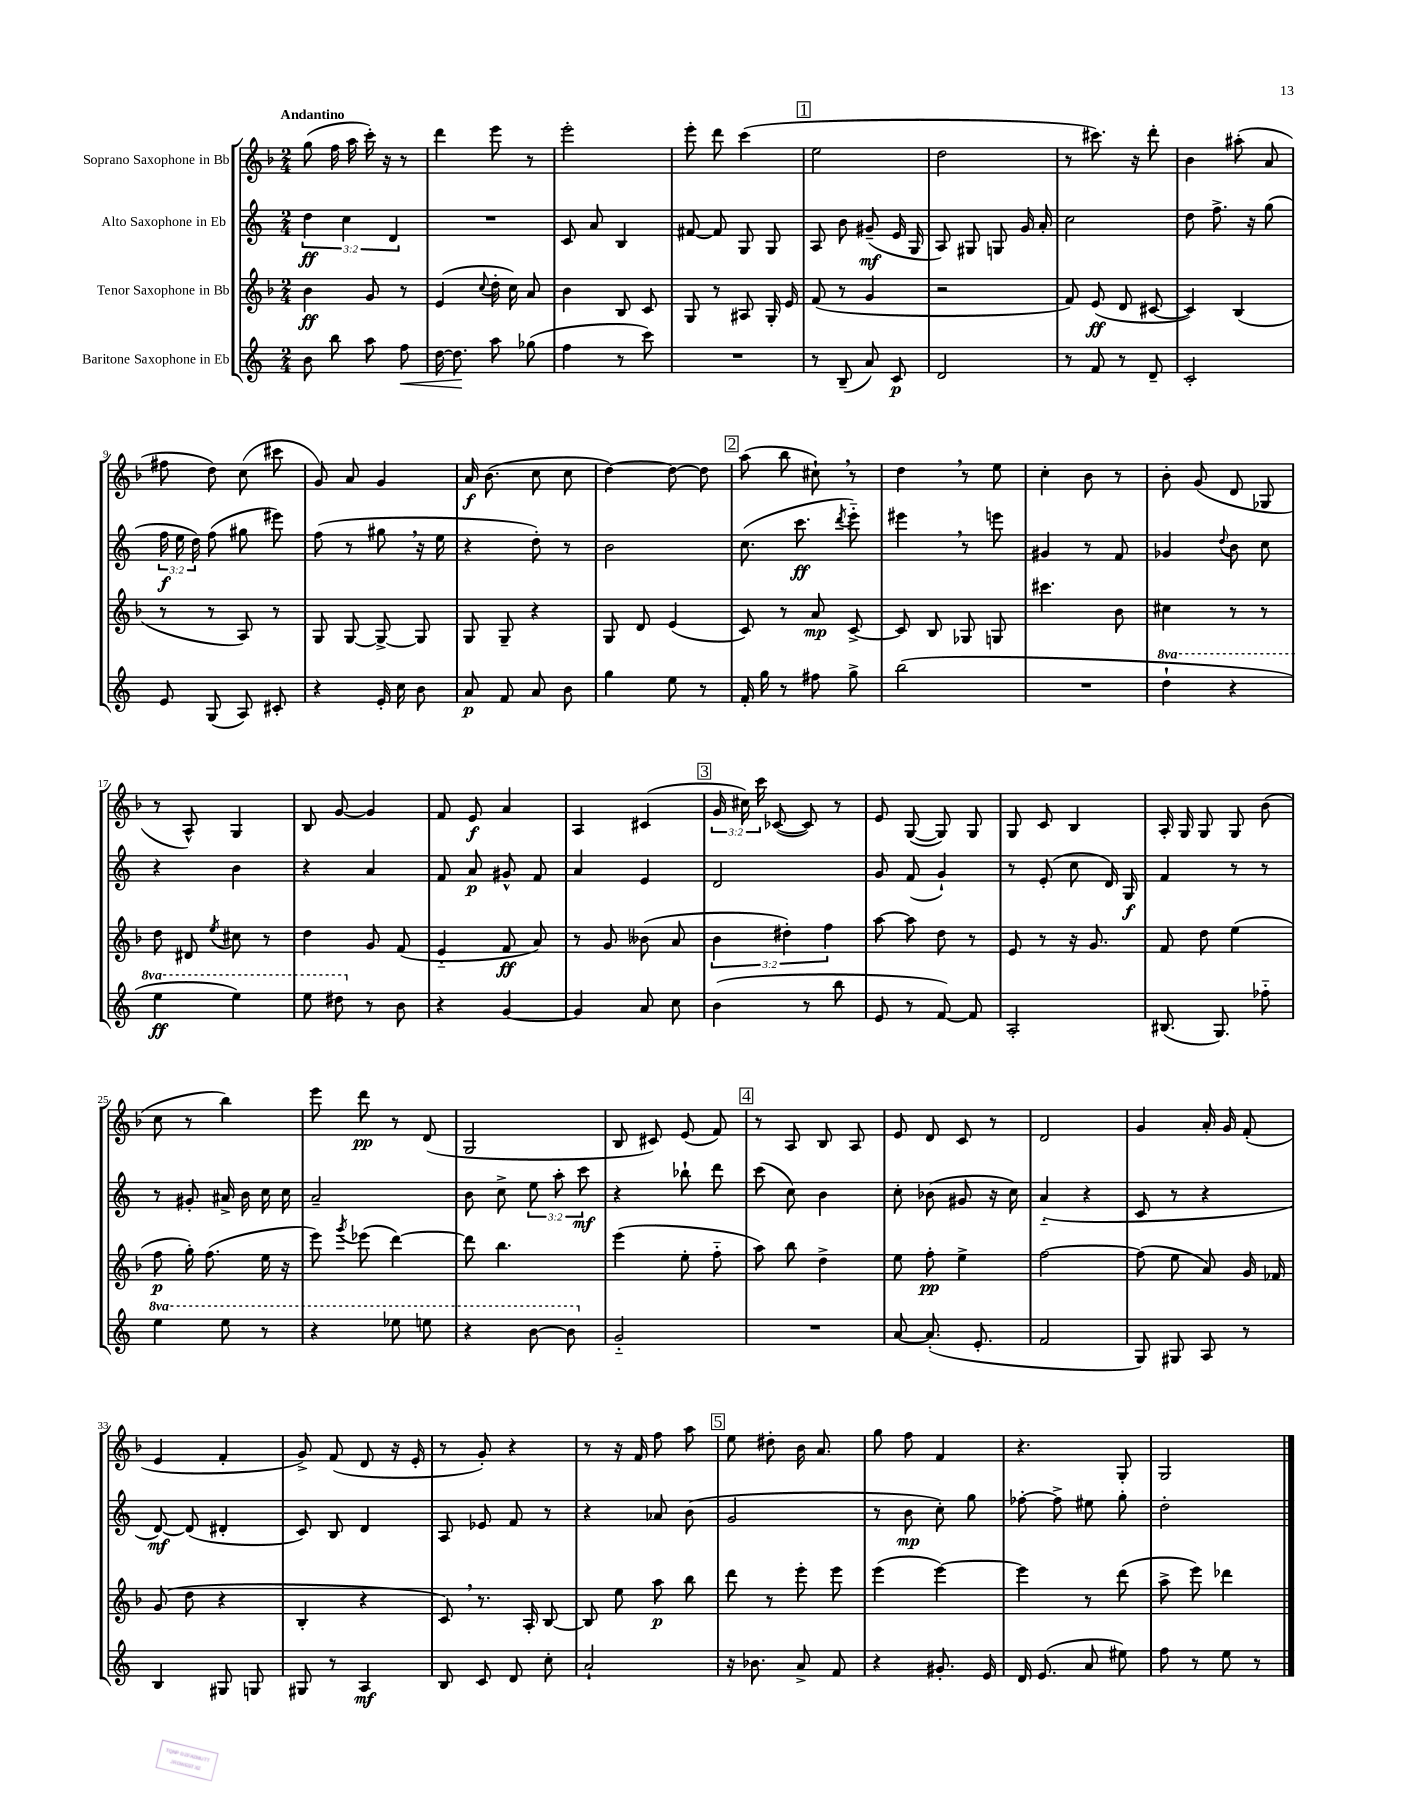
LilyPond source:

<<
\new StaffGroup <<
\new Staff = "s0" \with { instrumentName = "Soprano Saxophone in Bb" } {
    \clef treble \key f \major \numericTimeSignature \time 2/4 \override Staff.TupletNumber.text = #tuplet-number::calc-fraction-text \tempo "Andantino"
    \autoBeamOff g''8( f''16 a''16 c'''16-.) r16 r8 |
    d'''4 e'''8 r8 |
    e'''2-. |
    e'''8-. d'''8 c'''4( |
    \mark \markup { \box "1" } e''2 |
    d''2 |
    r8 cis'''8.) r16 d'''8-. |
    bes'4 ais''8-.( a'8 |
    fis''8 d''8) c''8( cis'''8 |
    g'8) a'8 g'4 |
    a'16\f bes'8.( c''8 c''8 |
    d''4~) d''8~ d''8 |
    \mark \markup { \box "2" } a''8( bes''8 cis''8-!) \breathe r8 |
    d''4 \breathe r8 e''8 |
    c''4-. bes'8 r8 |
    bes'8-. g'8( d'8 ges8 |
    r8 a8-^) g4 |
    bes8 g'8~ g'4 |
    f'8 e'8\f a'4 |
    a4 cis'4( |
    \mark \markup { \box "3" } \tuplet 3/2 { g'16 cis''16) c'''16 } ces'8~( ces'8) r8 |
    e'8 g8~( g8) g8 |
    g8 c'8 bes4 |
    a16-. g16 g8 g8 bes'8( |
    c''8 r8 bes''4) |
    e'''8 d'''8\pp r8 d'8( |
    g2 |
    bes8 cis'8) e'8( f'8) |
    \mark \markup { \box "4" } r8 a8 bes8 a8 |
    e'8 d'8 c'8 r8 |
    d'2 |
    g'4 a'16-. g'16 f'8-.( |
    e'4 f'4-. |
    g'8->) f'8( d'8 r16 e'16-. |
    r8 g'8-.) r4 |
    r8 r16 f'16 f''8 a''8 |
    \mark \markup { \box "5" } e''8 dis''8-. bes'16 a'8. |
    g''8 f''8 f'4 |
    r4. g8-. |
    g2 \bar "|." |
}
\new Staff = "s1" \with { instrumentName = "Alto Saxophone in Eb" } {
    \clef treble \key c \major \numericTimeSignature \time 2/4 \override Staff.TupletNumber.text = #tuplet-number::calc-fraction-text
    \autoBeamOff \tuplet 3/2 { d''4\ff c''4 d'4 } |
    R2 |
    c'8 a'8 b4 |
    fis'8~ fis'8 g8 g8 |
    \mark \markup { \box "1" } a8 b'8 gis'8--\mf( e'16 g16 |
    a8) gis8 g8 g'16 a'16-. |
    c''2 |
    d''8 f''8.-> r16 g''8( |
    \tuplet 3/2 { f''16\f e''16 d''16) } f''8( gis''8 eis'''8) |
    f''8( r8 gis''8 \breathe r16 e''16 |
    r4 d''8-.) r8 |
    b'2 |
    \mark \markup { \box "2" } c''8.( c'''8.\ff \acciaccatura { d'''8 } e'''8-_) |
    eis'''4 \breathe r8 e'''8 |
    gis'4 r8 f'8 |
    ges'4 \appoggiatura { d''8 } b'8 c''8 |
    r4 b'4 |
    r4 a'4 |
    f'8 a'8\p gis'8-^ f'8 |
    a'4 e'4 |
    \mark \markup { \box "3" } d'2 |
    g'8 f'8( g'4-!) |
    r8 e'8-.( c''8 d'16) g16\f |
    f'4 r8 r8 |
    r8 gis'8-. ais'16-> b'16 c''16 c''16 |
    a'2-- |
    b'8 c''8-> \tuplet 3/2 { e''8 a''8-. c'''8\mf } |
    r4 bes''8-! d'''8 |
    \mark \markup { \box "4" } c'''8( c''8) b'4 |
    c''8-. bes'8( gis'8 r16 c''16) |
    a'4-_( r4 |
    c'8 r8 r4 |
    d'8~\mf) d'8( dis'4-. |
    c'8) b8 d'4 |
    a8 ees'8 f'8 r8 |
    r4 aes'8 b'8( |
    \mark \markup { \box "5" } g'2 |
    r8 b'8\mp c''8-.) g''8 |
    fes''8~-. fes''8-> eis''8 g''8-. |
    d''2-. \bar "|." |
}
\new Staff = "s2" \with { instrumentName = "Tenor Saxophone in Bb" } {
    \clef treble \key f \major \numericTimeSignature \time 2/4 \override Staff.TupletNumber.text = #tuplet-number::calc-fraction-text
    \autoBeamOff bes'4\ff g'8 r8 |
    e'4( \appoggiatura { c''8 } d''16-. c''16) a'8 |
    bes'4 bes8 c'8 |
    g8 r8 ais8 g16-. e'16 |
    \mark \markup { \box "1" } f'8( r8 g'4 |
    r2 |
    f'8) e'8\ff( d'8 cis'8~ |
    cis'4) bes4( |
    r8 r8 a8) r8 |
    g8 g8~ g8~-> g8 |
    g8 g8-- r4 |
    g8 d'8 e'4( |
    \mark \markup { \box "2" } c'8) r8 a'8\mp c'8~-> |
    c'8 bes8 ges8 g8 |
    cis'''4. bes'8 |
    cis''4 r8 r8 |
    d''8 dis'8 \acciaccatura { e''8 } cis''8 r8 |
    d''4 g'8 f'8( |
    e'4-_ f'8\ff a'8) |
    r8 g'8 beses'8( a'8 |
    \mark \markup { \box "3" } \tuplet 3/2 { bes'4 dis''4-.) f''4 } |
    a''8~ a''8 d''8 r8 |
    e'8 r8 r16 g'8. |
    f'8 d''8 e''4( |
    f''8\p g''16-.) f''8.( e''16 r16 |
    e'''8) \acciaccatura { g'''8 } ees'''8( d'''4~) |
    d'''8 bes''4. |
    e'''4( e''8-. f''8-_ |
    \mark \markup { \box "4" } a''8) bes''8 d''4-> |
    e''8 f''8-.\pp e''4-> |
    f''2~ |
    f''8( e''8 a'8) g'16 fes'16 |
    g'8( d''8 r4 |
    bes4-. r4 |
    c'8) \breathe r8. a16-. bes8~ |
    bes8 e''8 a''8\p bes''8 |
    \mark \markup { \box "5" } d'''8 r8 e'''8-. e'''8 |
    e'''4( e'''4~) |
    e'''4 r8 d'''8( |
    a''8-> e'''8) des'''4 \bar "|." |
}
\new Staff = "s3" \with { instrumentName = "Baritone Saxophone in Eb" } {
    \clef treble \key c \major \numericTimeSignature \time 2/4 \set Staff.ottavationMarkups = #ottavation-simple-ordinals
    \autoBeamOff b'8 b''8 a''8 f''8\< |
    d''16~ d''8.\! a''8 ges''8( |
    f''4 r8 c'''8) |
    R2 |
    \mark \markup { \box "1" } r8 b8--( a'8) c'8\p |
    d'2 |
    r8 f'8 r8 d'8-- |
    c'2-. |
    e'8 g8( a8) cis'8-. |
    r4 e'16-. c''16 b'8 |
    a'8\p f'8 a'8 b'8 |
    g''4 e''8 r8 |
    \mark \markup { \box "2" } f'16-. g''16 r8 fis''8 g''8-> |
    b''2( |
    R2 |
    \ottava #1 d'''4-! r4 |
    e'''4\ff e'''4) |
    e'''8 dis'''8 \ottava #0 r8 b'8 |
    r4 g'4~ |
    g'4 a'8 c''8 |
    \mark \markup { \box "3" } b'4( r8 b''8 |
    e'8 r8 f'8~) f'8 |
    a2-. |
    bis8.( g8.) fes''8-_ |
    \ottava #1 e'''4 e'''8 r8 |
    r4 ees'''8 e'''8 |
    r4 b''8~ b''8 \ottava #0 |
    g'2-_ |
    \mark \markup { \box "4" } R2 |
    a'8~ a'8.-.( e'8.-. |
    f'2 |
    g8) gis8 a8 r8 |
    b4 gis8 g8 |
    gis8 r8 a4\mf |
    b8 c'8 d'8 c''8-. |
    a'2-! |
    \mark \markup { \box "5" } r16 bes'8. a'8-> f'8 |
    r4 gis'8.-. e'16 |
    d'16 e'8.( a'8 eis''8) |
    f''8 r8 e''8 r8 \bar "|." |
}
>>
>>
